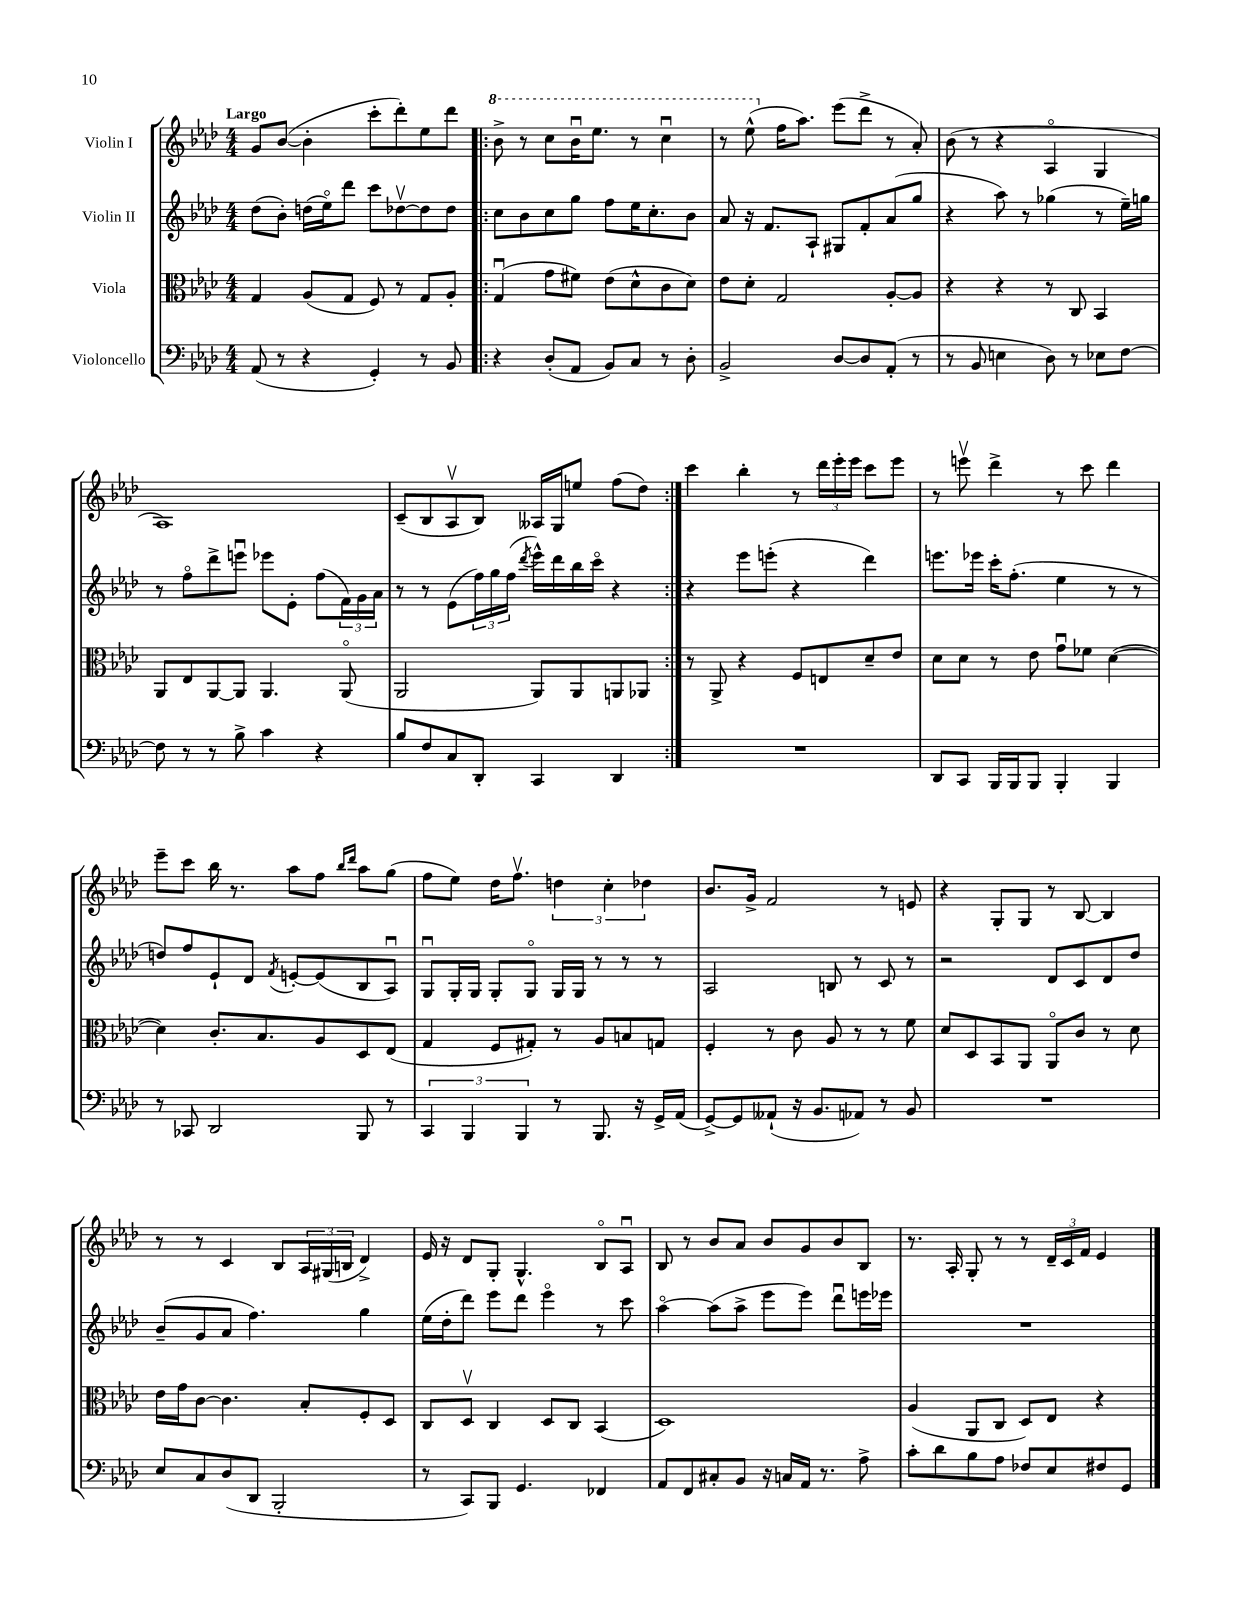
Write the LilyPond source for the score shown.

<<
\new StaffGroup <<
\new Staff = "s0" \with { instrumentName = "Violin I" } {
    \clef treble \key aes \major \numericTimeSignature \time 4/4 \tempo "Largo"
    g'8 bes'8~( bes'4-. c'''8-. des'''8-.) ees''8 des'''8 |
    \repeat volta 2 { \ottava #1 bes''8-> r8 c'''8 bes''16\downbow ees'''8. r8 c'''4\downbow |
    r8 ees'''8-^( \ottava #0 f''16 aes''8.) ees'''8( des'''8-> r8 aes'8-.) |
    bes'8( r8 r4 aes4\flageolet g4 |
    aes1) |
    c'8--( bes8 aes8\upbow bes8) aeses16 g16 e''8 f''8( des''8) | }
    c'''4 bes''4-. r8 \tuplet 3/2 { des'''16 ees'''16-. ees'''16 } c'''8 ees'''8 |
    r8 e'''8\upbow des'''4-> r8 c'''8 des'''4 |
    ees'''8-- c'''8 bes''16 r8. aes''8 f''8 \grace { bes''16 des'''16 } aes''8 g''8( |
    f''8 ees''8) des''16 f''8.\upbow \tuplet 3/2 { d''4 c''4-. des''4 } |
    bes'8. g'16-> f'2 r8 e'8 |
    r4 g8-. g8 r8 bes8~ bes4 |
    r8 r8 c'4 bes8 \tuplet 3/2 { aes16 gis16( b16 } des'4->) |
    ees'16 r16 des'8 g8-. g4.-^ bes8\flageolet aes8\downbow |
    bes8 r8 bes'8 aes'8 bes'8 g'8 bes'8 bes8 |
    r8. aes16-. g8-. r8 r8 \tuplet 3/2 { des'16-- c'16 f'16 } ees'4 \bar "|." |
}
\new Staff = "s1" \with { instrumentName = "Violin II" } {
    \clef treble \key aes \major \numericTimeSignature \time 4/4
    des''8( bes'8-.) d''16( ees''16\flageolet) des'''8 c'''8 des''8~\upbow des''8 des''8 |
    \repeat volta 2 { c''8 bes'8 c''8 g''8 f''8 ees''16 c''8.-. bes'8 |
    aes'8 r16 f'8. aes8-! gis8 f'8-. aes'8( g''8 |
    r4 aes''8) r8 ges''4( r8 ees''16--) g''16 |
    r8 f''8\flageolet des'''8-> e'''8\downbow ees'''8 ees'8-. f''8( \tuplet 3/2 { f'16) g'16 aes'16 } |
    r8 r8 ees'8( \tuplet 3/2 { f''16) g''16 f''16( } \acciaccatura { des'''8 } ees'''16-^) des'''16 bes''16 c'''16\flageolet r4 | }
    r4 ees'''8 e'''8-.( r4 des'''4) |
    e'''8. ees'''16 c'''16-. f''8.-.( ees''4 r8 r8 |
    d''8) f''8 ees'8-! des'8 \acciaccatura { f'8 } e'8~-. e'8( bes8 aes8\downbow) |
    g8\downbow g16-. g16 g8-. g8\flageolet g16 g16 r8 r8 r8 |
    aes2 b8 r8 c'8 r8 |
    r2 des'8 c'8 des'8 des''8 |
    bes'8--( g'8 aes'8 f''4.) g''4 |
    ees''16( des''16-. des'''8) ees'''8 des'''8 ees'''4\flageolet r8 c'''8 |
    aes''4~\flageolet aes''8( aes''8-> ees'''8 ees'''8) des'''8\downbow e'''16 ees'''16 |
    R1 \bar "|." |
}
\new Staff = "s2" \with { instrumentName = "Viola" } {
    \clef alto \key aes \major \numericTimeSignature \time 4/4
    g4 aes8( g8 f8) r8 g8 aes8-. |
    \repeat volta 2 { g4\downbow( g'8 fis'8) ees'8( des'8-^ c'8 des'8) |
    ees'8 des'8-. g2 aes8~-. aes8 |
    r4 r4 r8 c8 bes,4 |
    aes,8 ees8 aes,8~ aes,8 aes,4. aes,8\flageolet( |
    aes,2 aes,8) aes,8 a,8 aes,8 | }
    r8 aes,8-> r4 f8 e8 des'8-- ees'8 |
    des'8 des'8 r8 ees'8 g'8\downbow fes'8 des'4~( |
    des'4) c'8.-. bes8. aes8 des8 ees8( |
    g4 f8 gis8-.) r8 aes8 b8 g8 |
    f4-. r8 c'8 aes8 r8 r8 f'8 |
    des'8 des8 bes,8 aes,8 aes,8\flageolet c'8 r8 des'8 |
    ees'16 g'16 c'8~ c'4. bes8-. f8-. des8 |
    c8 des8\upbow c4 des8 c8 bes,4( |
    des1) |
    aes4( aes,8 c8 des8) ees8 r4 \bar "|." |
}
\new Staff = "s3" \with { instrumentName = "Violoncello" } {
    \clef bass \key aes \major \numericTimeSignature \time 4/4
    aes,8( r8 r4 g,4-.) r8 bes,8 |
    \repeat volta 2 { r4 des8-.( aes,8 bes,8) c8 r8 des8-. |
    bes,2-> des8~ des8 aes,8-.( r8 |
    r8 bes,8 e4 des8) r8 ees8 f8~ |
    f8 r8 r8 bes8-> c'4 r4 |
    bes8 f8 c8 des,8-. c,4 des,4 | }
    R1 |
    des,8 c,8 bes,,16 bes,,16 bes,,8 bes,,4-. bes,,4 |
    r8 ces,8 des,2 bes,,8 r8 |
    \tuplet 3/2 { c,4 bes,,4 bes,,4 } r8 bes,,8. r16 g,16-> aes,16( |
    g,8~->) g,8 aeses,8-!( r16 bes,8. aes,8) r8 bes,8 |
    R1 |
    ees8 c8 des8( des,8 bes,,2-. |
    r8 c,8) bes,,8 g,4. fes,4 |
    aes,8 f,8 cis8-. bes,8 r16 c16 aes,16 r8. aes8-> |
    c'8-. des'8 bes8 aes8 fes8 ees8 fis8 g,8 \bar "|." |
}
>>
>>
\layout { \context { \Score \remove "Bar_number_engraver" } }
